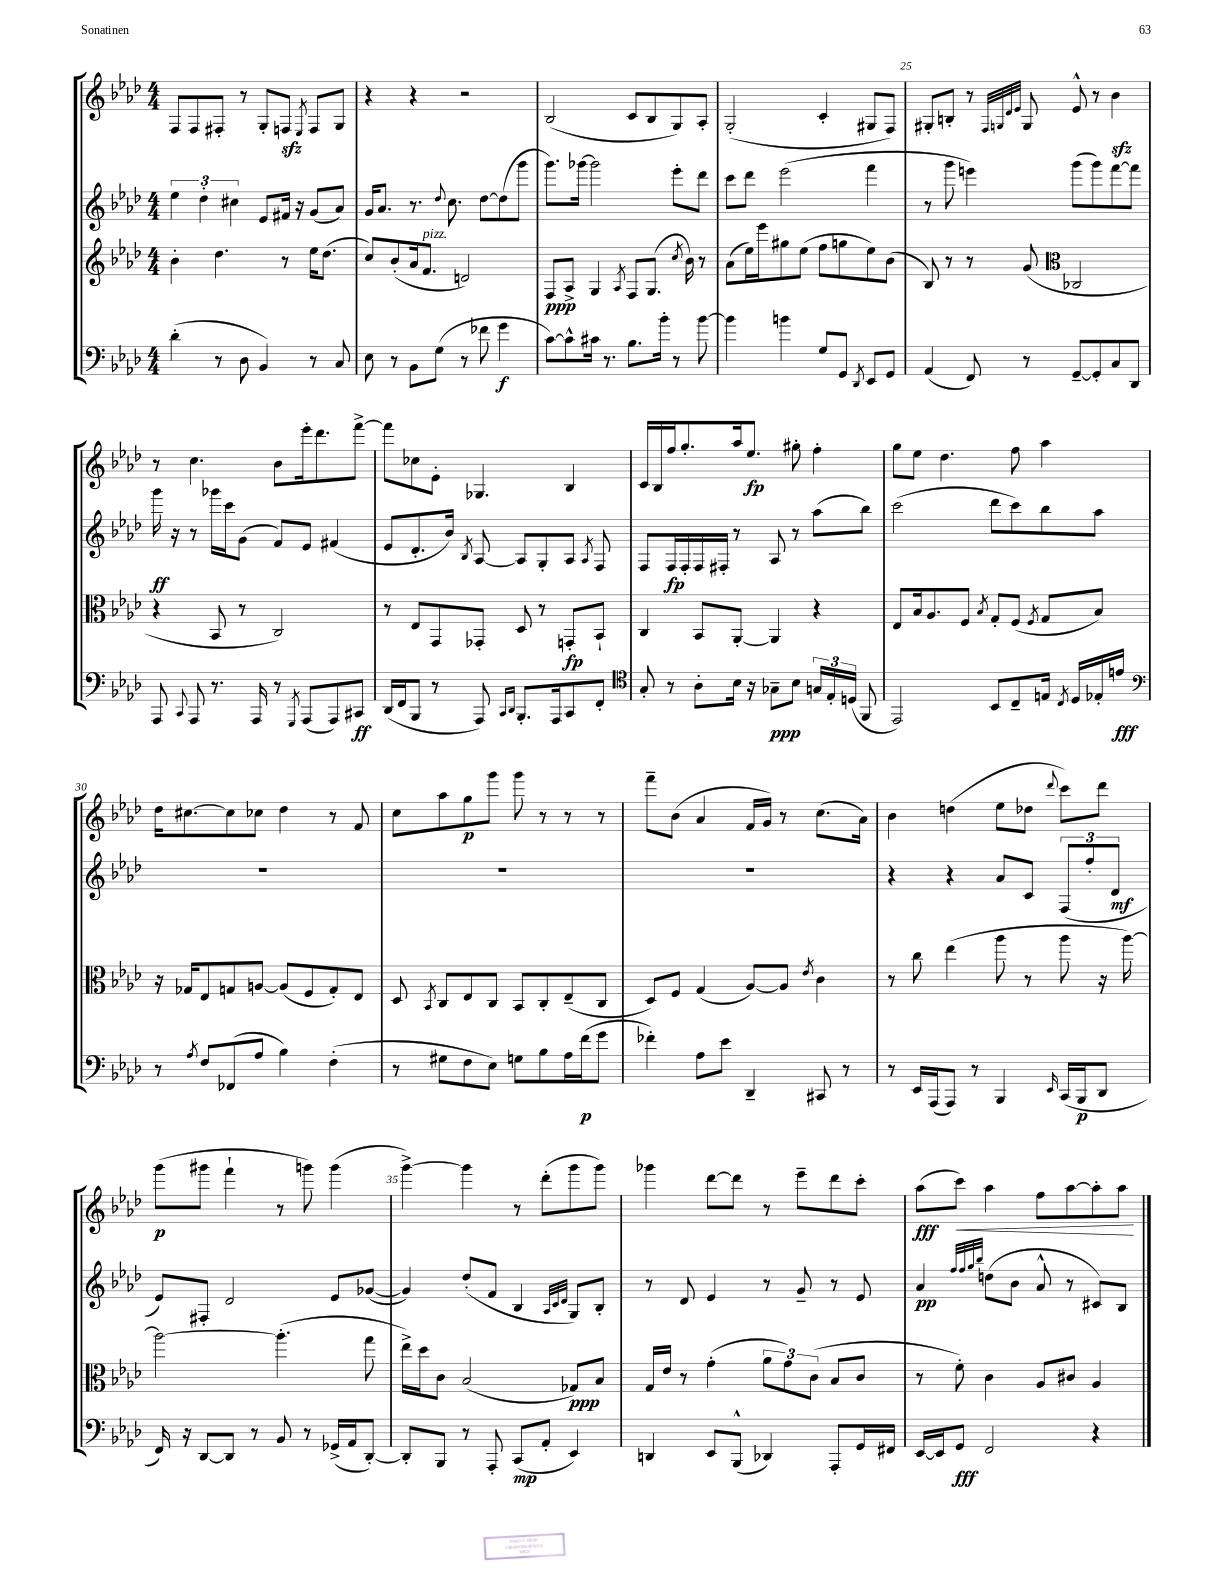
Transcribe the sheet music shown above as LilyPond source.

<<
\new StaffGroup <<
\new Staff = "s0" {
    \clef treble \key aes \major \numericTimeSignature \time 4/4
    \autoBeamOff f8[ f8 fis8]-. r8 g8[-. f8]\sfz \acciaccatura { ees8 } f8[ g8] |
    r4 r4 r2 |
    bes2( c'8[ bes8 g8) aes8]-. |
    g2-.( c'4-. gis8[ f8]) |
    gis8[-. b8]-. r8 \grace { f32[ g32 des'32 ees'32] } g8 ees'8-^ r8 bes'4\sfz |
    r8 c''4. bes'8[ ees'''16-. des'''8. f'''8]~-> |
    f'''8[ ces''8 ees'8]-. ges4. bes4 |
    c'16[ bes16 f''16 g''8.-. aes''16 ees''8.]\fp gis''8-. f''4-. |
    g''8[ ees''8] des''4. f''8 aes''4 |
    des''16[ cis''8.~ cis''8 ces''8] des''4 r8 f'8 |
    c''8[ aes''8 g''8\p g'''8] g'''8 r8 r8 r8 |
    f'''8[-- bes'8]( aes'4 f'16[ g'16]) r8 c''8.[( aes'16]) |
    bes'4 d''4( ees''8[ des''8] \appoggiatura { des'''8 } c'''8[) des'''8] |
    g'''8[\p( gis'''8] f'''4-! r8 g'''8) g'''4( |
    g'''4~->) g'''4 r8 des'''8[-.( g'''8 g'''8]) |
    ges'''4 des'''8[~ des'''8] r8 ees'''8[-- des'''8 c'''8]-. |
    aes''8[\fff( c'''8]\<) aes''4 f''8[ aes''8~ aes''8-. aes''8]\! \bar "|." |
}
\new Staff = "s1" {
    \clef treble \key aes \major \numericTimeSignature \time 4/4
    \autoBeamOff \tuplet 3/2 { ees''4 des''4-. cis''4 } ees'8[ fis'16] r16 g'8[( aes'8]) |
    g'16[ aes'8.] r8. \appoggiatura { des''8 } c''8. des''8[~ des''8( g'''8] |
    g'''8.[) ges'''16]~ ges'''2 ees'''8[-. des'''8] |
    c'''8[ des'''8] ees'''2( f'''4 |
    r8 g'''8 e'''4) g'''8[( g'''8) f'''8~ f'''8] |
    g'''16\ff r16 r8 ges'''16[ c'''16 g'8]( f'8[) ees'8] fis'4( |
    ees'8[ des'8.-. bes'16]) \acciaccatura { bes8 } aes8~ aes8[ g8-. aes8] \acciaccatura { aes8 } f8 |
    f8[ f16\fp f16-. f16 fis16]-. r8 aes8 r8 aes''8[( bes''8]) |
    c'''2( des'''8[ c'''8) bes''8 aes''8] |
    R1 |
    R1 |
    R1 |
    r4 r4 aes'8[ c'8] \tuplet 3/2 { f8[( f''8-. des'8]\mf } |
    ees'8[) fis8]-. des'2 ees'8[ ges'8]~( |
    ges'4) des''8[-.( f'8] bes4 \grace { aes32[ c'32 des'32] } g8[) bes8]-. |
    r8 des'8 ees'4 r8 g'8-- r8 ees'8 |
    aes'4\pp \grace { f''32[ f''32 g''32 bes''32] } d''8[( bes'8] aes'8-^ r8 cis'8[) bes8] \bar "|." |
}
\new Staff = "s2" {
    \clef treble \key aes \major \numericTimeSignature \time 4/4
    \autoBeamOff bes'4-. des''4. r8 ees''16[ des''8.]( |
    c''8[) bes'8-.( aes'16 f'8.]^\markup { \italic "pizz." } d'2) |
    f8[\ppp aes8]-> g4 \acciaccatura { aes8 } f8[ g8.]( \acciaccatura { c''8 } bes'16) r8 |
    aes'8[( ees''16) ees'''16 gis''8 ees''8]( f''8[ g''8 ees''8) bes'8]( |
    bes8) r8 r8 g'8( \clef alto ces2 |
    r4 bes,8 r8 c2) |
    r8 ees8[ g,8 ges,8]-. des8 r8 g,8[-.\fp bes,8]-! |
    c4 bes,8[ aes,8]~-. aes,4 r4 |
    ees8[ bes16 aes8. f8] \acciaccatura { bes8 } g8[-. f8]( \acciaccatura { f8 } g8[ bes8]) |
    r16 ges16[ ees8 g8 a8]~ a8[( f8 g8-.) ees8] |
    des8 \acciaccatura { bes,8 } c8[ ees8 c8] bes,8[ c8-. ees8--( c8] |
    des8[) f8] g4( aes8[~) aes8] \acciaccatura { ees'8 } c'4 |
    r8 c''8 ees''4( aes''8 r8 aes''8 r16 aes''16~) |
    aes''2~ aes''4.-.( g''8 |
    ees''16[->) des''16 c'8] bes2( ges8[\ppp) bes8] |
    g16[ ees'16] r8 g'4-.( \tuplet 3/2 { aes'8[ g'8) c'8]( } bes8[ c'8] |
    r8 f'8-.) c'4 aes8[ cis'8] aes4 \bar "|." |
}
\new Staff = "s3" {
    \clef bass \key aes \major \numericTimeSignature \time 4/4
    \autoBeamOff des'4-.( r8 des8 bes,4) r8 c8 |
    ees8 r8 bes,8[ g8]( r8 fes'8 g'4\f |
    c'8[~) c'8-^ cis'16] r8. bes8.[ bes'16]-. r8 bes'8~ |
    bes'4 b'4 g8[ g,8] \acciaccatura { des,8 } ees,8[ g,8] |
    aes,4( f,8) r8 g,8[~-- g,8-. c8 des,8] |
    aes,,8 \appoggiatura { c,8 } aes,,8 r8. aes,,16 r8 \acciaccatura { g,,8 } aes,,8[( aes,,8) cis,8]\ff |
    des,16[( f,16 bes,,8] r8 aes,,8) \grace { c,16[ des,16] } bes,,8.[-. aes,,16 c,8 f,8]-. |
    \clef tenor g8-. r8 aes8[-. bes16] r16 ges8[--\ppp bes8] \tuplet 3/2 { g16[ ees16-. d16]( } f,8 |
    ees,2) bes,8[ c8-- e16] \acciaccatura { c8 } des16[ ees16-. e'16]\fff |
    \clef bass r8 \acciaccatura { aes8 } f8[ fes,8( aes8] bes4) f4-.( |
    r8 gis8[ f8 ees8]) g8[ bes8 aes16 f'16\p( g'8] |
    fes'4-.) aes8[ ees'8] des,4-- cis,8 r8 |
    r8 ees,16[ aes,,16( aes,,8]) r8 bes,,4 \grace { ees,16 } c,16[( bes,,16\p des,8] |
    f,16) r16 des,8[~ des,8] r8 bes,8 r8 ges,16[->( aes,16 des,8]~-.) |
    des,8[-. bes,,8] r8 aes,,8-. c,8[\mp( aes,8]-. ees,4) |
    d,4 ees,8[ bes,,8]-^( des,4) aes,,8[-. g,16 fis,16] |
    ees,16[~ ees,16 g,8]\fff f,2 r4 \bar "|." |
}
>>
>>
\layout { \context { \Score currentBarNumber = #21 \override BarNumber.break-visibility = ##(#f #t #t) barNumberVisibility = #(every-nth-bar-number-visible 5) } }
